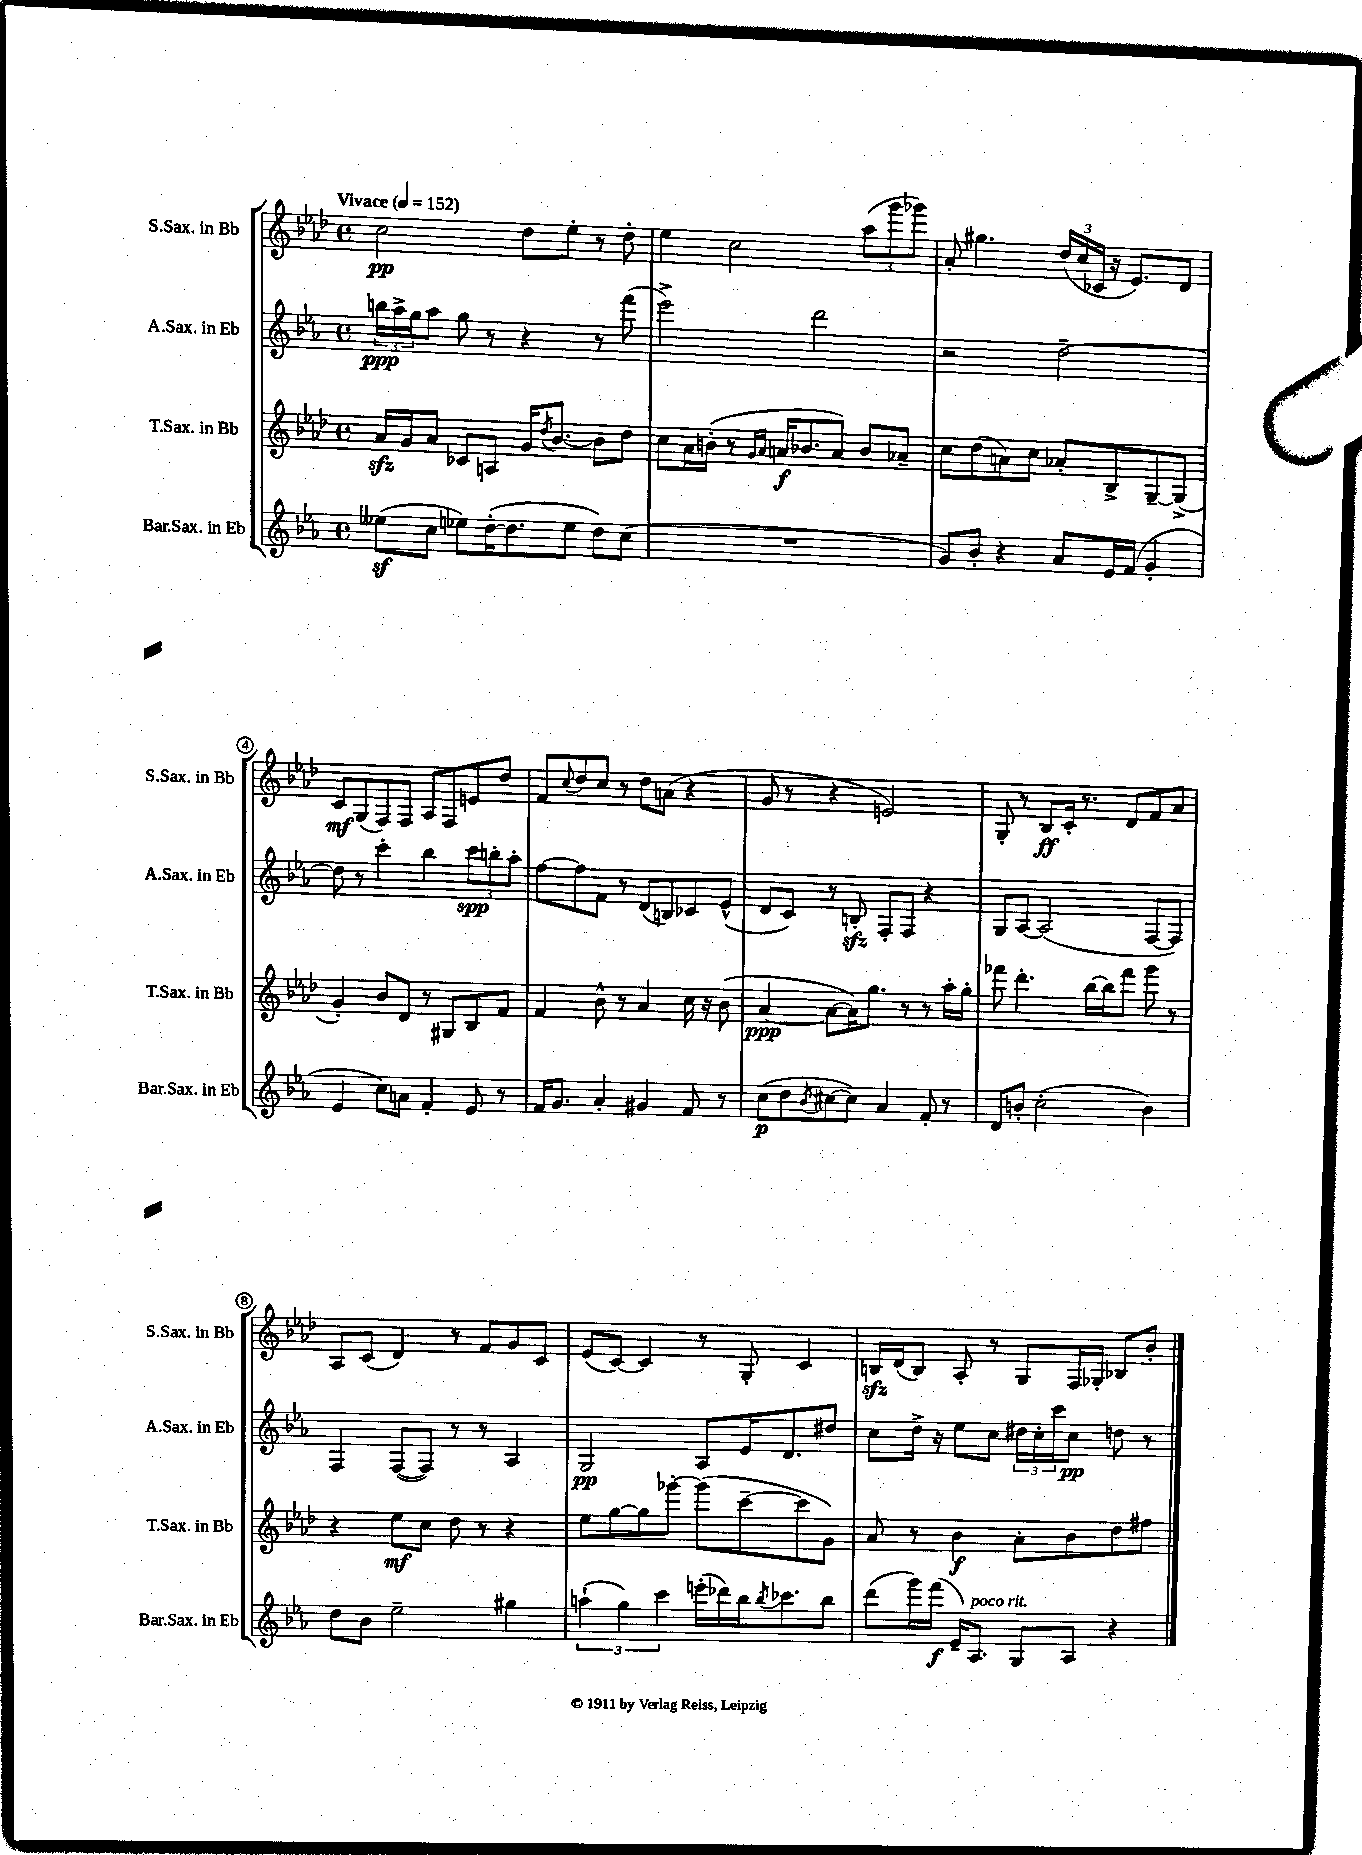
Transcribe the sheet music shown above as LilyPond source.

<<
\new StaffGroup <<
\new Staff = "s0" \with { instrumentName = "S.Sax. in Bb" shortInstrumentName = "S.Sax. in Bb" } {
    \clef treble \key aes \major \defaultTimeSignature \time 4/4 \tempo "Vivace" 4 = 152
    c''2\pp des''8 ees''8-. r8 des''8-. |
    ees''4 c''2 \tuplet 3/2 { aes''8( g'''8 ges'''8) } |
    aes'8-. gis''4. \tuplet 3/2 { des''16( c''16 ces'16 } r16 ees'8.) des'8 |
    c'8\mf g8( f8) f8 aes8 f8 e'8 des''8 |
    f'8 \appoggiatura { c''8 } des''8 c''8 r8 des''8 a'8( r4 |
    g'8 r8 r4 e'2) |
    g8-. r8 bes8\ff c'16-. r8. des'8 f'8 aes'8 |
    aes8 c'8( des'4) r8 f'8 g'8 c'8 |
    ees'8( c'8~) c'4 r8 g8-. c'4 |
    b16\sfz des'16( b8) aes8-. r8 g8 f16 ges16-. bes8 bes'8-. \bar "|." |
}
\new Staff = "s1" \with { instrumentName = "A.Sax. in Eb" shortInstrumentName = "A.Sax. in Eb" } {
    \clef treble \key ees \major \defaultTimeSignature \time 4/4
    \tuplet 3/2 { b''16\ppp aes''16-> g''16 } aes''8 g''8 r8 r4 r8 f'''8( |
    ees'''2->) d'''2 |
    r2 d''2~-- |
    d''8 r8 c'''4-. bes''4 \tuplet 3/2 { c'''8\spp b''8-. aes''8-. } |
    f''8~ f''8 f'8 r8 d'8( b8) ces'8 ees'8-^( |
    d'8 c'8) r8 b8-.\sfz f8-. f8 r4 |
    g8 aes8~ aes2( f8~ f8) |
    f4 f8~( f8) r8 r8 aes4 |
    g2\pp aes8 ees'16 d'8. dis''8 |
    c''8 d''16-> r16 ees''8 c''8 \tuplet 3/2 { dis''16 c''16-. c'''16 } c''8\pp d''8 r8 \bar "|." |
}
\new Staff = "s2" \with { instrumentName = "T.Sax. in Bb" shortInstrumentName = "T.Sax. in Bb" } {
    \clef treble \key aes \major \defaultTimeSignature \time 4/4
    aes'16\sfz g'16 aes'8 ces'8 a8 g'16 \acciaccatura { des''8 } bes'8.~ bes'8 des''8 |
    c''8 aes'16 b'16-.( r8 \grace { g'16 aes'16 } a'16\f bes'8. a'8) bes'8 aes'8-- |
    c''8 des''8( a'8) c''8 aes'8-. bes8-> g8~-- g8->( |
    g'4-.) bes'8 des'8 r8 gis8 bes8 f'8 |
    f'4 bes'8-^ r8 aes'4 c''16 r16 bes'8( |
    aes'4~\ppp aes'8~ aes'16) g''8. r8 r8 aes''16-. g''16-. |
    fes'''8 des'''4.-. bes''16~ bes''16 fes'''8 g'''8 r8 |
    r4 ees''8\mf c''8 des''8 r8 r4 |
    ees''8 g''8~ g''8 ges'''8~-. ges'''8( c'''8~-- c'''8 g'8) |
    aes'8 r8 bes'4\f aes'8-. bes'8 des''8 fis''8 \bar "|." |
}
\new Staff = "s3" \with { instrumentName = "Bar.Sax. in Eb" shortInstrumentName = "Bar.Sax. in Eb" } {
    \clef treble \key ees \major \defaultTimeSignature \time 4/4
    eeses''8\sf( c''8 ees''8) d''16~-.( d''8. ees''8 d''8) c''8( |
    R1 |
    g'8) bes'8-. r4 aes'8 ees'16 f'16( g'4-. |
    ees'4 c''8) a'8 f'4-. ees'8 r8 |
    f'16 g'8. aes'4-. gis'4 f'8 r8 |
    c''8\p( d''8 \acciaccatura { bes'8 } cis''8~ cis''8) aes'4 f'8-. r8 |
    d'8 b'8-. c''2-.( b'4) |
    d''8 bes'8 ees''2-- gis''4 |
    \tuplet 3/2 { a''4-!( g''4) c'''4 } e'''16-.( des'''16) bes''16 \acciaccatura { bes''8 } ces'''8. bes''8 |
    d'''8( g'''16) f'''16\f( ees'16--) aes8.^\markup { \italic "poco rit." } g8 aes8 r4 \bar "|." |
}
>>
>>
\layout { \context { \Score \override BarNumber.stencil = #(make-stencil-circler 0.1 0.3 ly:text-interface::print) } }
